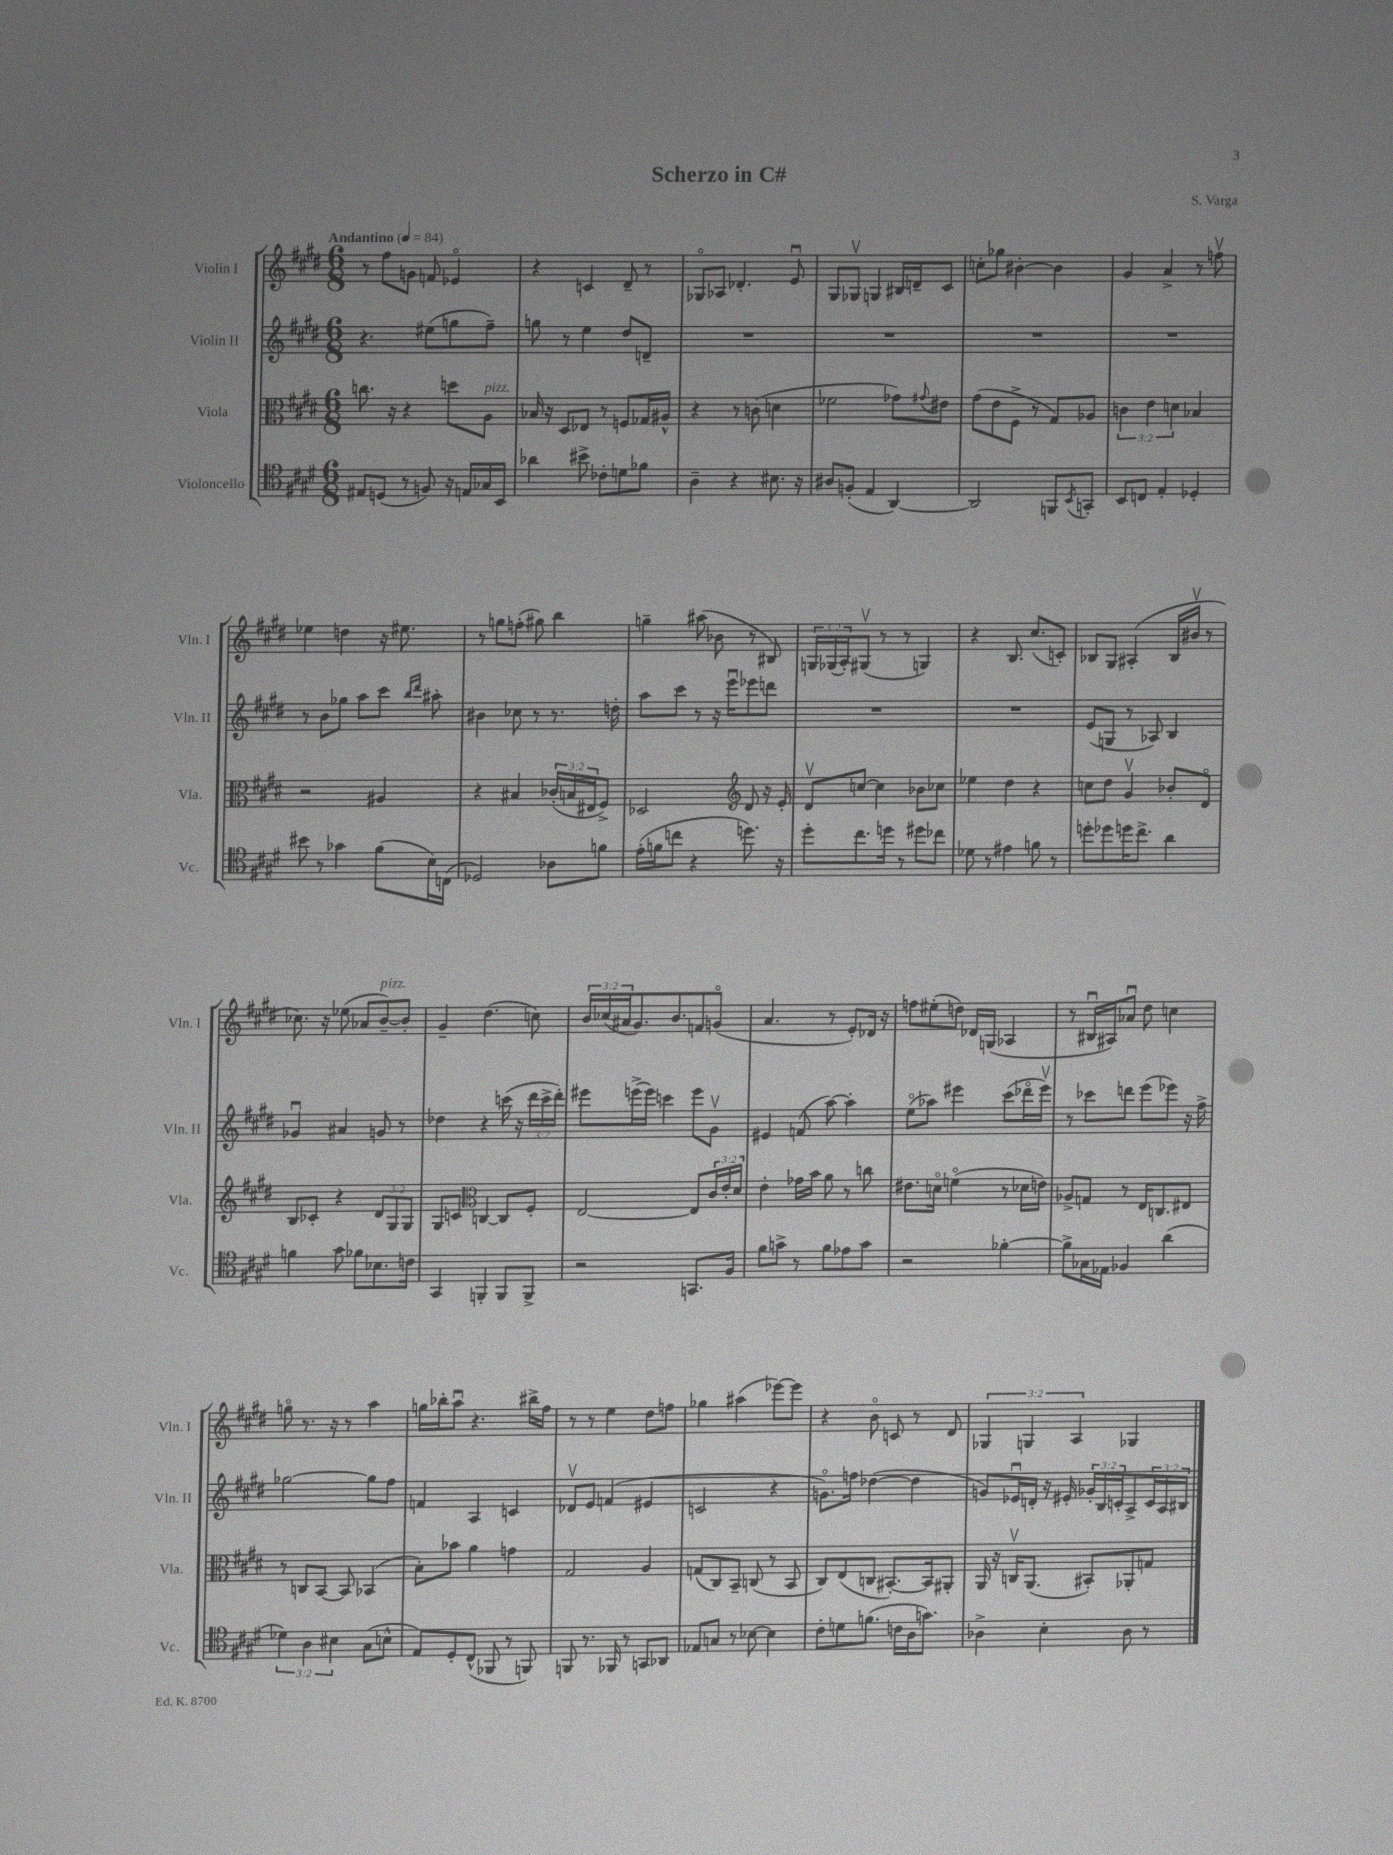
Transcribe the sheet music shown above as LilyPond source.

\header { title = "Scherzo in C#" composer = "S. Varga" }
<<
\new StaffGroup <<
\new Staff = "s0" \with { instrumentName = "Violin I" shortInstrumentName = "Vln. I" } {
    \clef treble \key e \major \numericTimeSignature \time 6/8 \override Staff.TupletNumber.text = #tuplet-number::calc-fraction-text \tempo "Andantino" 4 = 84
    r8 fis''8 g'8 f'8 ees'4\flageolet |
    r4 c'4 dis'8-- r8 |
    ges8\flageolet aes8 des'4.-. e'8\downbow |
    gis8 ges8\upbow g4 bis16 d'16-- cis'8 |
    c''8-. ges''8 bis'4~-. bis'4 |
    gis'4 a'4-> r8 f''8\upbow |
    ees''4 d''4 r16 eis''8. |
    r8 g''8 f''8-.( gis''8) b''4 |
    g''4-- ais''8( bes'8 r8 bis8) |
    \tuplet 3/2 { g16 ges16( a16-.) } gis8\upbow( r8 r8 g4) |
    r4 b8. cis''8.( c'8-.) |
    bes8 gis8 ais4-.( bes16 bis'16\upbow r8 |
    ces''8.) r16 ees''8( aes'8 b'8~--^\markup { \italic "pizz." }) b'8-. |
    gis'4-- dis''4.( c''8) |
    \tuplet 3/2 { b'16 ces''16( ais'16 } gis'8.) b'8. f'8 g'8\flageolet( |
    a'4. r8 e'8-.) des'16 r16 |
    f''8 eis''8-.( d''8) des'16 g16( aes4 |
    r8 bis16\downbow ais16) aes'8\downbow dis''8 c''4 |
    g''8\flageolet r8. r16 r8 a''4 |
    g''16 bes''16-. a''8\downbow r4. bis''16-> fis''16 |
    r8 r8 e''4 dis''8 f''8 |
    ges''4 ais''4( ees'''8~) ees'''8 |
    r4 b'8\flageolet c'8 r8 dis'8 |
    \tuplet 3/2 { ges4 g4 a4 } ges4 \bar "|." |
}
\new Staff = "s1" \with { instrumentName = "Violin II" shortInstrumentName = "Vln. II" } {
    \clef treble \key e \major \numericTimeSignature \time 6/8 \override Staff.TupletNumber.text = #tuplet-number::calc-fraction-text
    r4. eis''8( g''8 fis''8--) |
    g''8 r8 e''4 dis''8 d'8-- |
    R2. |
    R2. |
    R2. |
    R2. |
    r8 b'8 ges''8 a''8 cis'''8 \grace { b''16 dis'''16 } ais''8-. |
    bis'4 ces''8 r8 r8. d''16-. |
    a''8 cis'''8 r8 r16 e'''16\downbow ees'''8 d'''8 |
    R2. |
    R2. |
    e'8( g8 r8 aes8) b4 |
    ges'4\downbow ais'4 g'8 r8 |
    des''4 r4 c'''16( r16 \tuplet 3/2 { dis'''16 c'''16-> dis'''16-.) } |
    eis'''8 e'''16->( e'''16) c'''4 e'''8 gis'8\upbow |
    eis'4 f'8( a''8~) a''4-. |
    e''8\flageolet( aes''8) eis'''4 cis'''8( des'''16\flageolet eis'''16\upbow) |
    r8 ces'''8 d'''8 e'''8( ees'''8) r16 fis''16-> |
    ges''2~ ges''8 fis''8 |
    f'4 a4 c'4 |
    des'8\upbow e'8 f'4( eis'4 |
    c'2 r4 |
    g'8.\flageolet) f''16 des''4~( des''4 |
    g'8) ees'16\downbow d'16-. r16 eis'16-. \tuplet 3/2 { ges'16-. b16 c'16-. } a8-> \tuplet 3/2 { c'16 a16 bis16 } \bar "|." |
}
\new Staff = "s2" \with { instrumentName = "Viola" shortInstrumentName = "Vla." } {
    \clef alto \key e \major \numericTimeSignature \time 6/8 \override Staff.TupletNumber.text = #tuplet-number::calc-fraction-text
    c''8. r16 r4 d''8 a8^\markup { \italic "pizz." } |
    bes16 r16 dis8 ees8 r8 f8 ges16 ais16-^ |
    r4 r8 c'8( d'4 |
    fes'2 ges'8) \appoggiatura { gis'8 } eis'8 |
    gis'8( e'8 fis8-> r8 gis8) aes8 |
    \tuplet 3/2 { c'4 e'4 d'4 } bes4 |
    r2 ais4 |
    r4 bis4 \tuplet 3/2 { ces'16-.( b16 eis16 } fis8->) |
    des2 \clef treble dis'8 r16 e'16-. |
    dis'8\upbow c''8~ c''4 bes'8 ces''8 |
    ees''4 dis''4 r4 |
    c''8 dis''8 gis'4\upbow bes'8-. dis'8\flageolet |
    b8 ces'8-. r4 \tuplet 3/2 { dis'8 gis8 gis8 } |
    gis8 c'8 \clef alto c4~ c8 fis8-. |
    e2~ e8 \tuplet 3/2 { cis'16 e'16-. dis'16 } |
    e'4-. ges'16 b'16 a'8 r8 c''8 |
    eis'8. d'16\flageolet f'4\flageolet( r8 des'16 e'16) |
    aes8-> g8 r8 e16 c8. eis8 |
    r8 c8 b,8~ b,8 bes,4( |
    b8-.) bes'8 a'4 g'4 |
    gis2 a4 |
    g8( cis8) b,8-- c8( r8 b,8 |
    cis8) e8( c8 bis,8.~-.) bis,16 ais,8-. |
    a,16 r16 c16\upbow a,8.( bis,8-.) aes,8-. g8 \bar "|." |
}
\new Staff = "s3" \with { instrumentName = "Violoncello" shortInstrumentName = "Vc." } {
    \clef tenor \key e \major \numericTimeSignature \time 6/8 \override Staff.TupletNumber.text = #tuplet-number::calc-fraction-text
    eis8 d8( r8 f8) r16 e16 ges16 b,16 |
    aes'4 bis'8-> ces'8-. d'8 fes'8 |
    a4-- r4 bis8. r16 |
    ais8 f8-.( e4 a,4~) |
    a,2 f,8 \acciaccatura { b,8 } g,8-. |
    b,8 c8 e4-. des4-. |
    bis'8 r8 ges'4 fis'8( b16) c16( |
    des2) aes8 f'8 |
    e'16-.( f'16 c''8 r4 d''8.) r16 |
    dis''8-. cis''8. d''16 r8 dis''8 ces''8 |
    des'8 r8 eis'4 f'8 r8 |
    d''8-. des''8 d''16 cis''8.-> a'4 |
    f'4 gis'8 fes'8 bes8. c'16 |
    gis,4 f,4-. f,8 f,8-> |
    r2 g,8. fis16 |
    fis'8 g'8-> r8 fis'8 ees'8 g'8 |
    r2 fes'4~-. |
    fes'8-> ges16 ees16 fes4 a'4( |
    \tuplet 3/2 { des'4) a4 bis4 } gis8( b8-^ |
    e8) dis8-. cis8-^( fes,8 r8 f,8) |
    f,8 r8. fes,16 r8 g,8 aes,8 |
    ees8 g8 r8 bes8~ bes4 |
    cis'8-. d'8 f'8.( c'16 a16 g'8.) |
    aes4-> b4-. aes8 r8 \bar "|." |
}
>>
>>
\layout { \context { \Score \remove "Bar_number_engraver" } }
